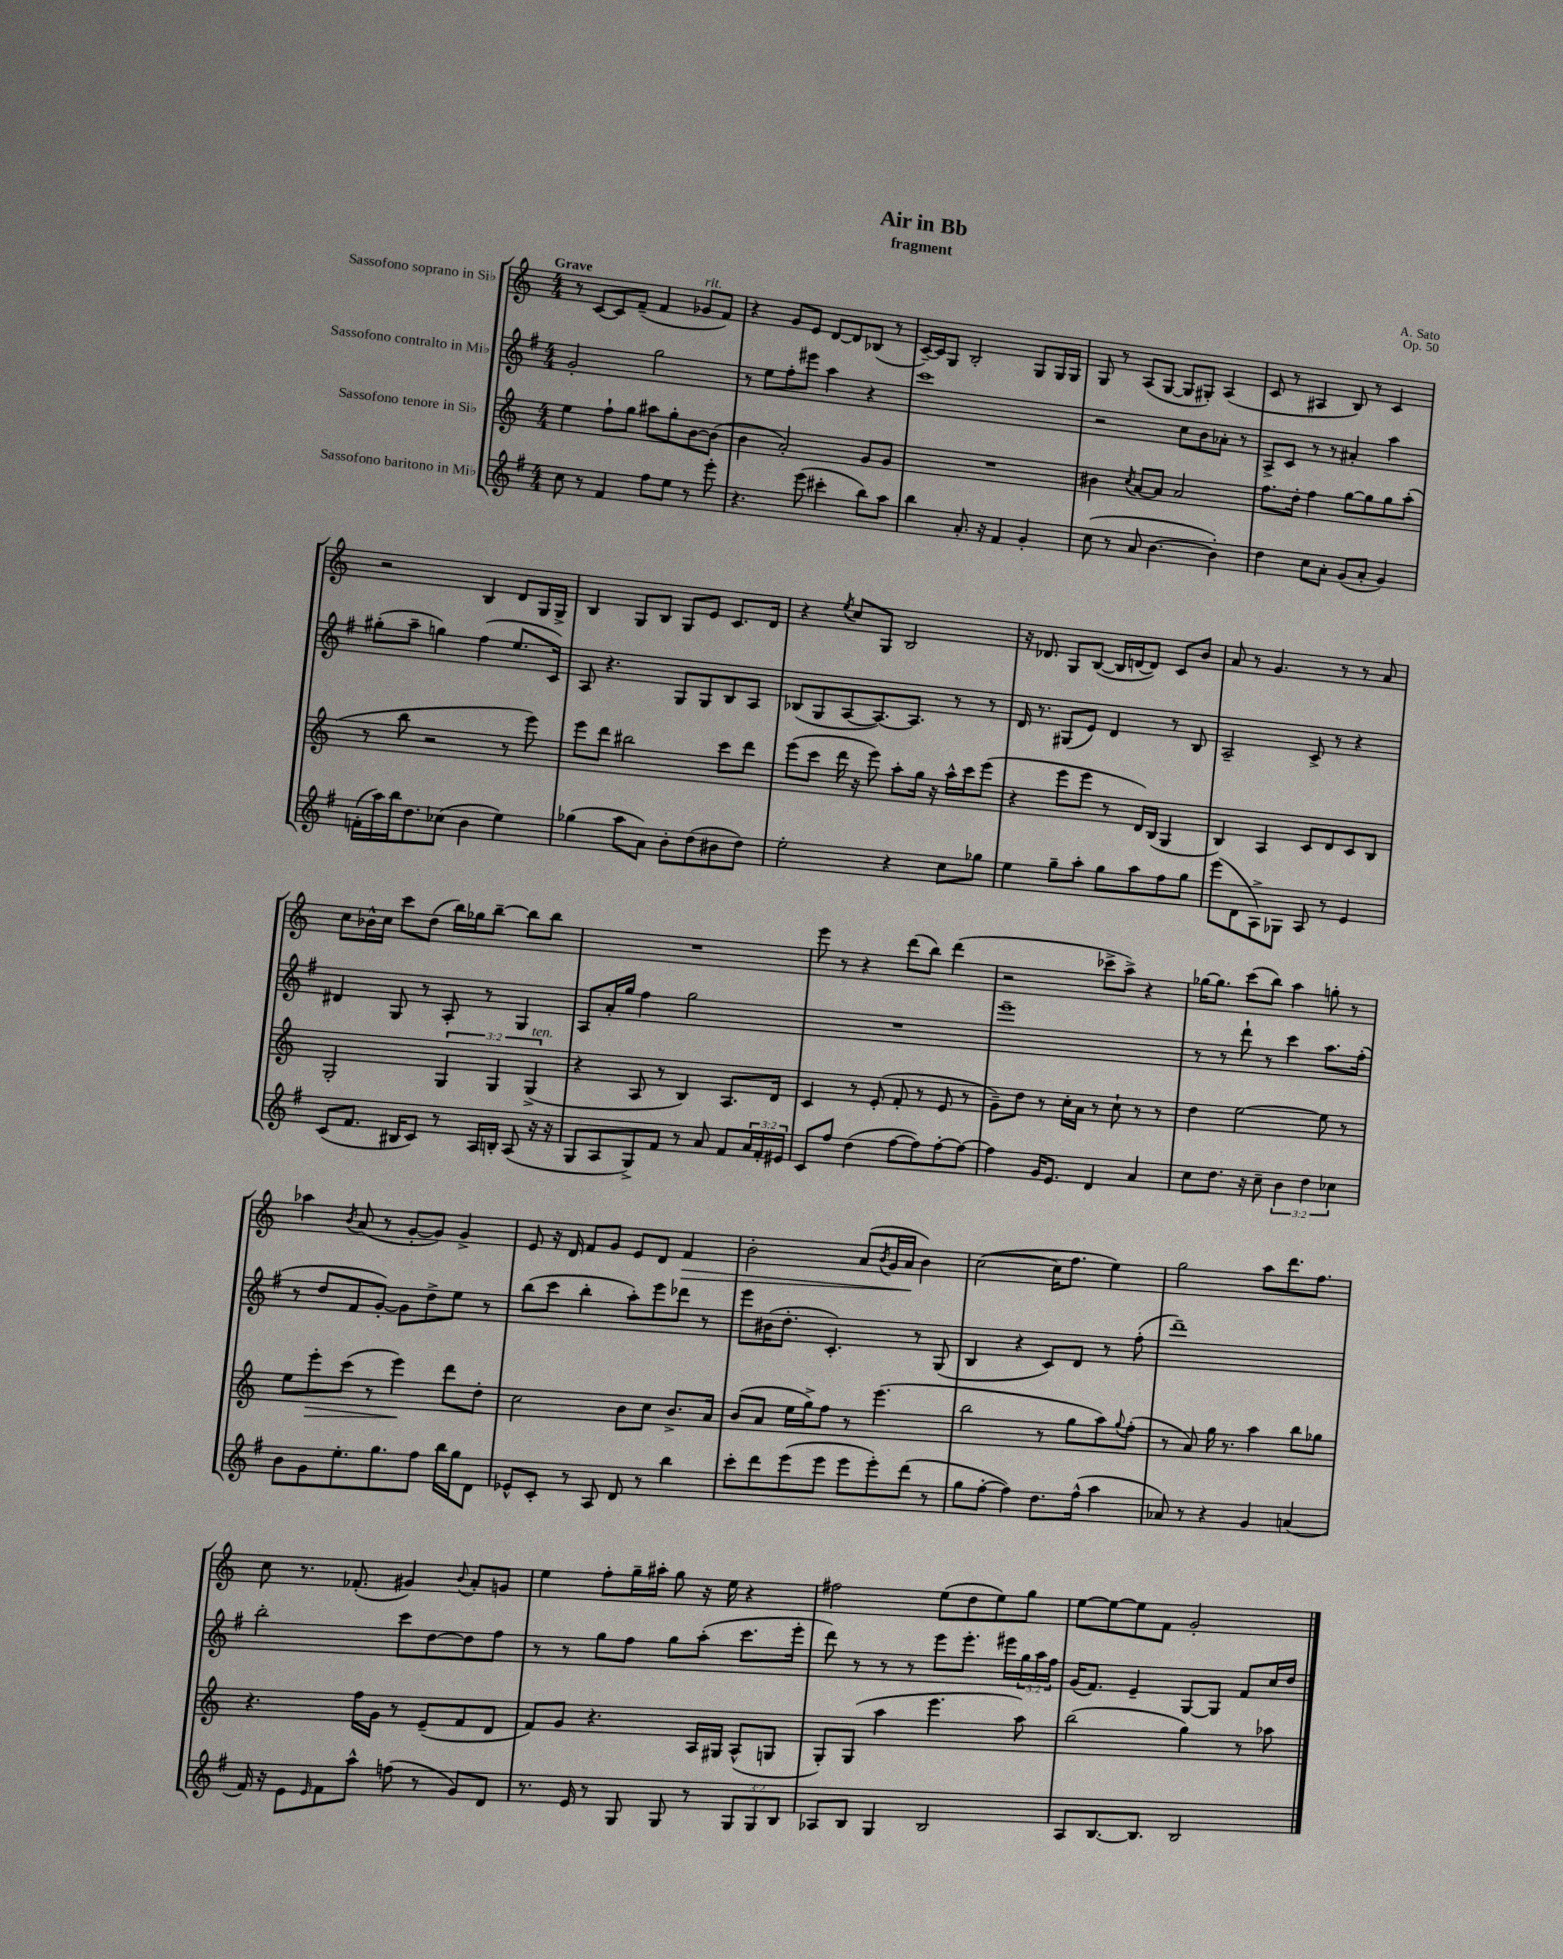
\header { title = "Air in Bb" composer = "A. Sato" subtitle = "fragment" opus = "Op. 50" }
<<
\new StaffGroup <<
\new Staff = "s0" \with { instrumentName = "Sassofono soprano in Sib" } {
    \clef treble \key c \major \numericTimeSignature \time 4/4 \tempo "Grave"
    r8 c'8~ c'8 f'8--( f'4 ges'8^\markup { \italic "rit." } f'8) |
    r4 g'8 e'8 d'8~ d'8 bes8( r8 |
    c'16~--) c'16 g8 b2-. g8 g16 g16 |
    g8 r8 a8( g8~ g8 gis8-.) a4( |
    c'8 r8 ais4 b8) r8 c'4 |
    r2 b4 d'8 g16 g16-> |
    b4 g8 b8 g8 e'8 c'8. d'16 |
    r4 \acciaccatura { e''8 } c''8 g8 b2 |
    r16 des'8. g8 b8~( b16 d'16~ d'8) c'8 b'8 |
    a'8 r8 g'4. r8 r8 a'8 |
    c''8 bes'16-^ c''16 c'''8 d''8( b''16) ges''16 b''8~-- b''8 b''8 |
    R1 |
    e'''8 r8 r4 d'''8( b''8) d'''4( |
    r2 ces'''8-> a''8->) r4 |
    ges''16~ ges''8. c'''8( b''8) a''4 g''8-. r8 |
    aes''4 \acciaccatura { b'8 } a'8( r8 g'8~-. g'8) g'4-> |
    e'8 r16 d'16 f'8 g'8 e'8 d'8 f'4\> |
    b'2-. a'8( \acciaccatura { b'8 } g'16 a'16\! b'4) |
    c''2~( c''16 f''8. e''4) |
    g''2 a''8 d'''8. f''8. |
    c''8 r8. fes'8.-.( gis'4) \appoggiatura { b'8 } a'8-. g'8 |
    e''4 f''8-. g''16-- ais''16-. g''8 r16 e''16 r4 |
    fis''2 e''8( d''8 e''8) g''8 |
    e''8~ e''8~ e''8 f'8 g'2-. \bar "|." |
}
\new Staff = "s1" \with { instrumentName = "Sassofono contralto in Mib" } {
    \clef treble \key g \major \numericTimeSignature \time 4/4 \override Staff.TupletNumber.text = #tuplet-number::calc-fraction-text
    g'2-. g''2 |
    r8 e''8 fis''8-. eis'''8 a''4 r4 |
    c'''1 |
    r2 c''8 b'8 aes'8-. r8 |
    a8-> c'8 r8 r8 ais'4-. a''4 |
    gis''8-.( a''8-- g''4) fis''4( e''8. c'16) |
    a8 r4. g8 g8 b8 a8 |
    bes8( g8 a8~ a8.~) a8. r8 r8 |
    d'16 r8. gis8( e'8) d'4 r8 b8 |
    a2-- c'8-> r8 r4 |
    dis'4 g8 r8 a8-. r8 g4 |
    a8 a'16-. g''16 fis''4 g''2 |
    R1 |
    e'''1-- |
    r8 r8 d'''8-! r8 c'''4 a''8. fis''16-.( |
    r8 d''8 fis'8 g'8~-.) g'8 d''8-> e''8 r8 |
    b''8( c'''8 b''4-. a''8-.) e'''8 des'''8 r8 |
    e'''8 bis'16( d''8.-. c'4.-.) r8 g8( |
    b4 r4 c'8) d'8 r8 fis''8-.( |
    d'''1--) |
    b''2-. c'''8 d''8~ d''8 fis''8 |
    r8 r8 g''8 fis''8 g''8 a''8-.( c'''8. e'''16-. |
    d'''8) r8 r8 r8 e'''8 e'''8.-. eis'''16 \tuplet 3/2 { g''16 a''16 fis''16 } |
    g'16( fis'8.) e'4-- g8~ g8 fis'8 c''16 d''16 \bar "|." |
}
\new Staff = "s2" \with { instrumentName = "Sassofono tenore in Sib" } {
    \clef treble \key c \major \numericTimeSignature \time 4/4 \override Staff.TupletNumber.text = #tuplet-number::calc-fraction-text
    e''4 f''8-! g''8 ais''8 g''8-. b'8~ b'8( |
    b'4 a'2-.) g'8 g'8 |
    R1 |
    bis'4 \acciaccatura { c''8 } a'8~ a'8 a'2 |
    f''8. d''16-. f''4 g''8~ g''8 g''8 a''8-.( |
    r8 b''8 r2 r8 e'''8) |
    e'''8 d'''8 bis''2 c'''8 d'''8 |
    e'''8( c'''8 d'''16 r16 e'''8) a''8-. g''16 r16 a''16-^ c'''16 e'''8( |
    r4 e'''8 e'''8 r8 d'16) b16( g4 |
    b4) a4 c'8 d'8 c'8 b8 |
    g2-. \tuplet 3/2 { g4 g4 g4->^\markup { \italic "ten." }( } |
    r4 a8 r8 b4) a8. d'16 |
    c'4 r8 e'8-.( f'8-. r8 e'8 r8 |
    g'8--) d''8 r8 c''16-. a'16 r8 c''8-! r8 r8 |
    d''4 e''2~ e''8 r8 |
    e''8 e'''8-.\> c'''8( r8 e'''4\!) d'''8 d''8-. |
    c''2 b'8 c''8 b'8.-> a'16 |
    b'8( a'8 e''16 g''16->) f''8 r8 e'''4.( |
    b''2 r8 g''8 a''8) \appoggiatura { g''8 } f''8-.( |
    r8 a'8) g''16 r8. a''4 b''8 ges''8 |
    r4. f''16 g'16 r8 e'8--( f'8 d'8 |
    f'8) g'8 r4. a16 gis16 a8-^( g8 |
    g8-.) g8( a''4 e'''4. a''8) |
    b''2( g''4) r8 aes''8 \bar "|." |
}
\new Staff = "s3" \with { instrumentName = "Sassofono baritono in Mib" } {
    \clef treble \key g \major \numericTimeSignature \time 4/4 \override Staff.TupletNumber.text = #tuplet-number::calc-fraction-text
    c''8 r8 fis'4 fis''8 e''8 r8 e'''8-. |
    r4. e'''8( cis'''4-. b''8) a''8 |
    b''4 a'8.-. r16 fis'4 g'4-. |
    c''8( r8 a'8 b'4.~ b'4-.) |
    d''4 c''8 a'8-. g'8( a'8-. g'4) |
    f'16-.( a''16) b''16 d''8. ces''8( b'4 e''4) |
    ges''4( a''8 a'8) b'8-. d''8( bis'8 d''8) |
    e''2-. r4 c''8 ges''8 |
    e''4 g''8-- a''8-. g''8 a''8 fis''8 g''8 |
    e'''8( d'8 a8->) ges8 a8 r8 e'4 |
    c'8( fis'8. bis16 c'8) r8 a16 b16-. a8( r16 r16 |
    g8 a8 g8->) fis'8 r8 a'8 fis'8 \tuplet 3/2 { a'16 fis'16-. eis'16 } |
    c'8 fis''8 d''4( fis''8~ fis''8) fis''8~-. fis''8~ |
    fis''4 g'16 e'8. d'4 a'4 |
    c''8 d''8. r16 c''8-- \tuplet 3/2 { b'4 d''4 ces''4 } |
    b'8 g'8 e''8.-. g''8. fis''8 b''16 g''16 d'8 |
    ees'8-^ c'8-. r8 a8 d'8 r8 b''4 |
    c'''8-. d'''8 e'''8( e'''8 e'''8 e'''8-.) d'''8( r8 |
    g''8 fis''8~-. fis''4) d''8. fis''16-^( a''4 |
    aes'8) r8 r4 g'4 a'4( |
    fis'16) r16 e'8 \grace { e'16 } fis'8 a''8-^ f''8( r8 g'8) d'8 |
    r8. e'16 r8 g8 g8 r8 \tuplet 3/2 { g8 g8 b8 } |
    aes8 b8 g4 b2 |
    a8 b8.~ b8. b2 \bar "|." |
}
>>
>>
\layout { \context { \Score \remove "Bar_number_engraver" } }
